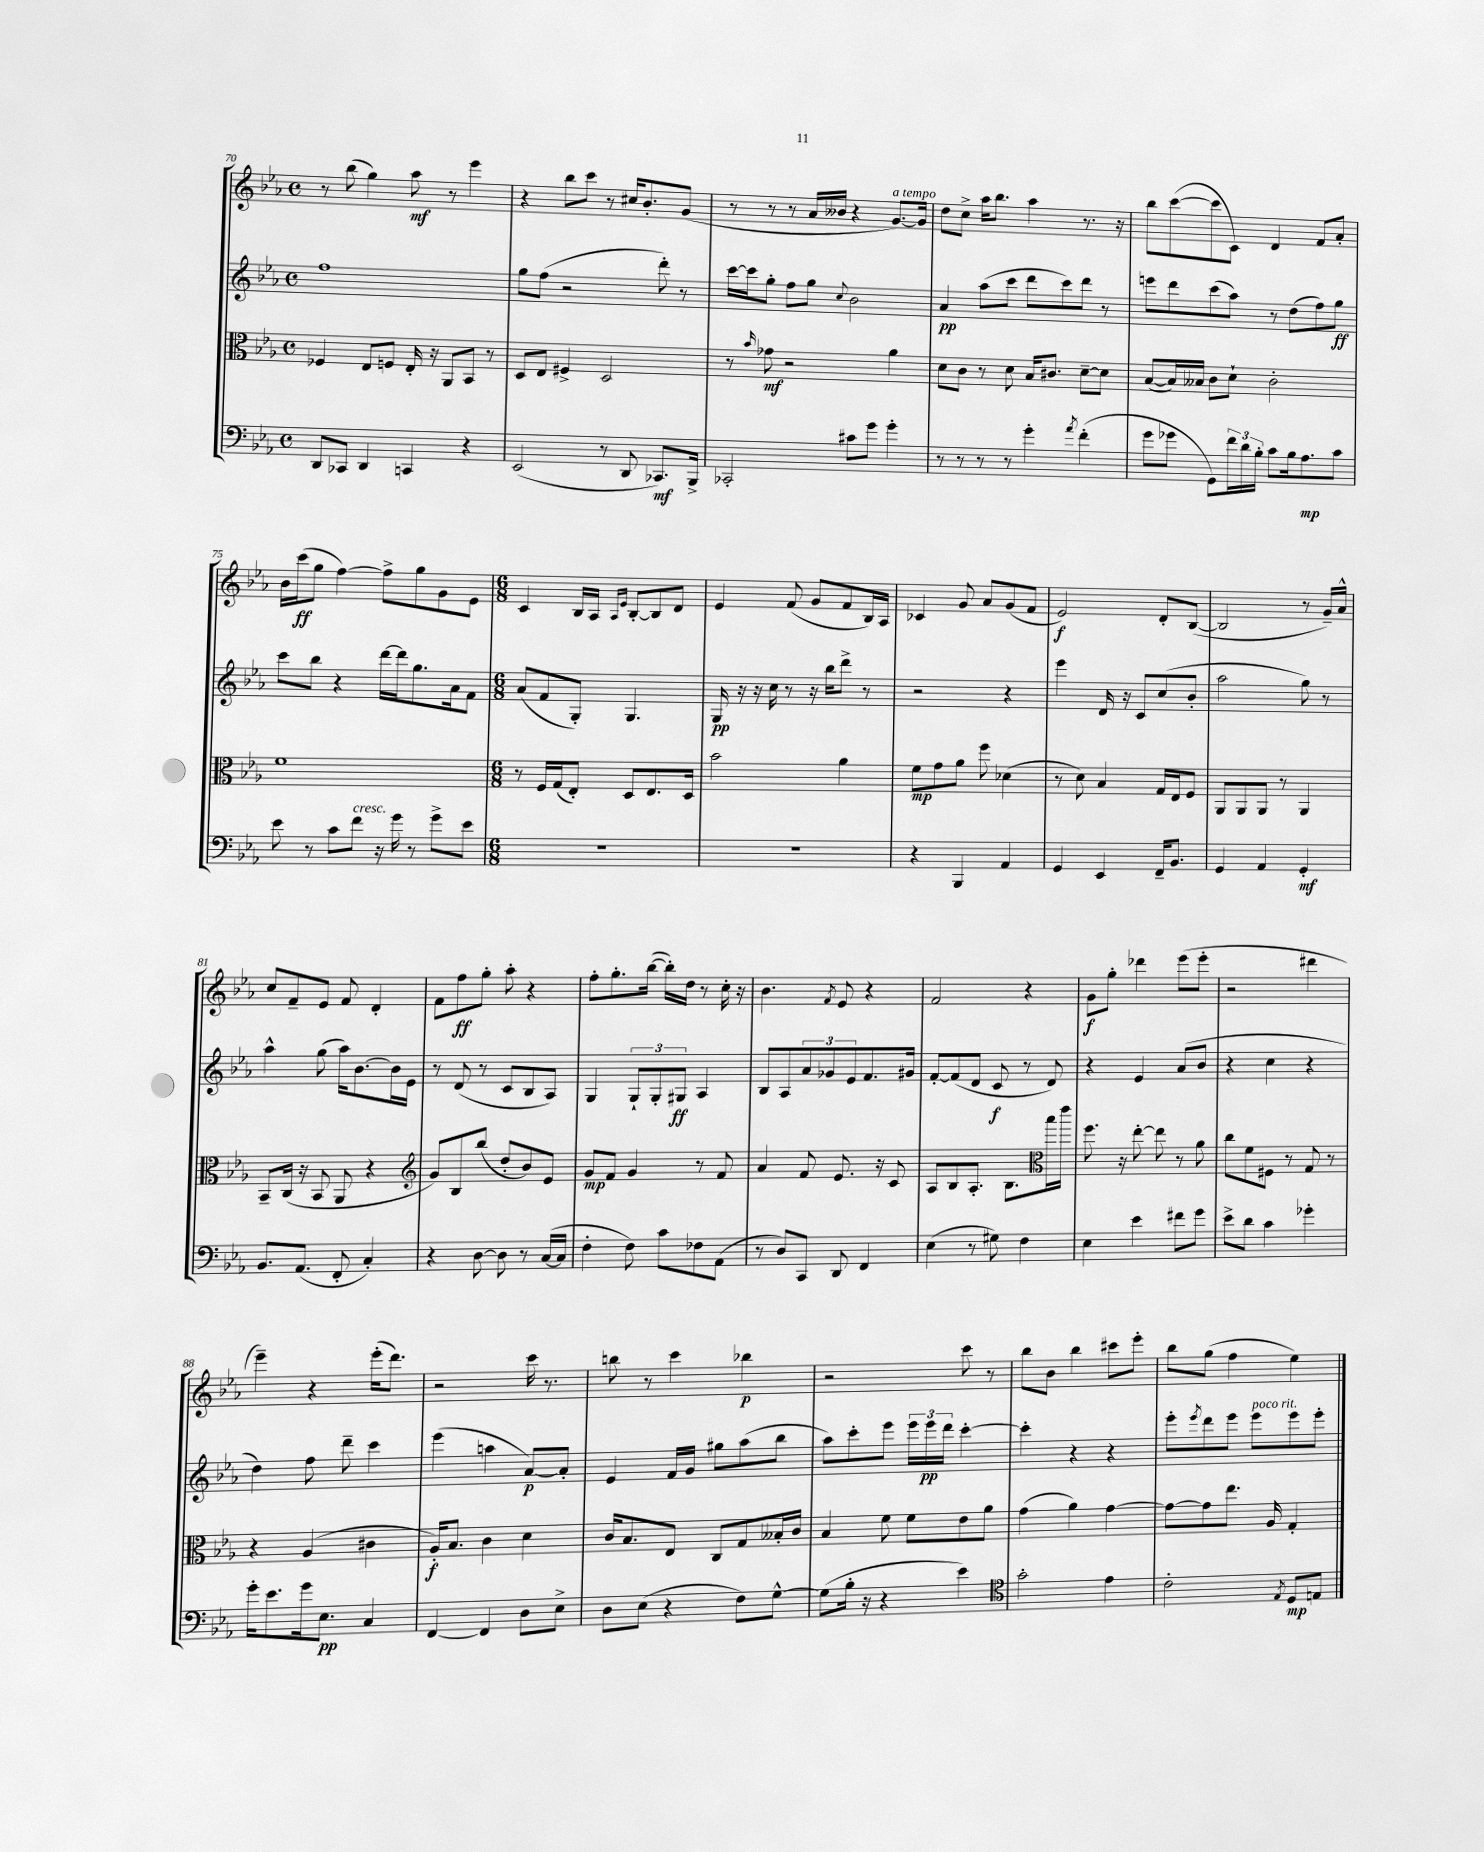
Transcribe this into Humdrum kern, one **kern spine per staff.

**kern	**kern	**kern	**kern
*staff4	*staff3	*staff2	*staff1
*clefF4	*clefC3	*clefG2	*clefG2
*k[b-e-a-]	*k[b-e-a-]	*k[b-e-a-]	*k[b-e-a-]
*M4/4	*M4/4	*M4/4	*M4/4
*met(c)	*met(c)	*met(c)	*met(c)
8DD/L	4F-/	1ff	8r
8CC-/J	.	.	(8bb-\
4DD/	8E-/L	.	4gg\)
.	8F/J	.	.
4CC/	16E-'/	.	8aa-\
.	16r	.	.
.	8AA-/L	.	8r
4r	8BB-/J	.	4eee-\
.	8r	.	.
=	=	=	=
(2EE-/	8D/L	8gg\L	4r
.	8E-/J	(8ff\J	.
.	4F#^/	2r	8bb-\L
.	.	.	8ccc\J
8r	2D/	.	8r
8DD/	.	.	16cc#/LK
.	.	.	8.b-'/
8.CC-/L)	.	8ddd'\)	.
.	.	8r	(8g/J
16BBB-^/Jk	.	.	.
=	=	=	=
2CC-'/	8r	[16ccc\LL	8r
.	.	16ccc\]J	.
.	16qqb-/	.	.
.	8g-\	8gg'\J	8r
.	2r	8ff\L	8r
.	.	8gg\J	16a-/LL
.	.	.	16b--/JJ
.	.	8qqcc/	.
8c#\L	.	2b-\	4r
8g\J	.	.	.
4g'\	4a-\	.	[8.g/L)
.	.	.	16g/]Jk
=	=	=	=
8r	8d\L	4a-/	8dd\L
8r	8c\J	.	8cc^\J
8r	8r	(8aa-\L	16aa-\LK
.	.	.	8.bb-\J
8r	8d\	8ccc\J	.
4g'\	16B-/LK	8ddd\L	4aa-\
.	8.c#/J	.	.
.	.	8ccc\)	.
8qa-/	.	.	.
(4f'\	[8d~\L	8ddd\J	8.r
.	8d\]J	8r	.
.	.	.	16r
=	=	=	=
8g\L	([8B-/L	8eee\L	8bb-\L
8g-\J	16B-/]L)	8ddd\	([8ccc\
.	16B--/JJ	.	.
8GG\L)	8c\L	(8ccc\	8ccc\]
24f\L	8d`\J	8aa-\J)	8c\J)
24d\	.	.	.
24B-'\JJ	.	.	.
8c\L	2c'\	8r	4d/
16B-\k	.	(8dd\L	.
8.A-\	.	.	.
.	.	8ff\)	8f/L
8c\J	.	8gg\J	8a-'/J
=	=	=	=
8e-\	1f	8ccc\L	16b-\LL
.	.	.	(16ccc\J
8r	.	8bb-\J	8gg\J
8c\L	.	4r	[4ff\)
8f\J	.	.	.
16r	.	[16ddd\LL	8ff^\]L
16g\	.	16ddd\]J	.
8r	.	8.gg\	8gg\
8g^\L	.	.	8g\
.	.	16a-\k	.
8e-\J	.	8f\J	8e-\J
=	=	=	=
*M6/8	*M6/8	*M6/8	*M6/8
2.r	8r	(8a-/L	4c/
.	16F/LL	8f/	.
.	(16G/J	.	.
.	8E-'/J)	8G'/J)	16B-/LL
.	.	.	16A-/JJ
.	.	.	16qqA-/LL
.	.	.	16qqe-/JJ
.	8D/L	4.G/	[8B-'/L
.	8.E-/	.	8B-/]
.	.	.	8d/J
.	16D/Jk	.	.
=	=	=	=
2.r	2b-\	16G/	4e-/
.	.	16r	.
.	.	16r	.
.	.	16cc\	.
.	.	8r	(8f/
.	.	16r	8g/L
.	.	16bb-\LK	.
.	4a-\	8ddd^\J	8f/
.	.	8r	16B-/L)
.	.	.	16A-/JJ
=	=	=	=
4r	8f\L	2r	4c-/
.	8g\	.	.
4BBB-/	8a-\J	.	8g/
.	8ff\	.	8a-/L
4AA-/	(4d-\	4r	(8g/
.	.	.	8f/J
=	=	=	=
4GG/	8r	4eee-\	2e-/)
.	8d\)	.	.
4EE-/	4B-/	16d/	.
.	.	16r	.
.	.	8c/L	.
16FF~/LK	16G/LL	(8cc/	8d'/L
8.BB-/J	16E-/J	.	.
.	8F/J	8b-'/J	([8B-/J
=	=	=	=
4GG/	8AA-/L	2aa-\	2B-/]
.	8AA-/	.	.
4AA-/	8AA-/J	.	.
.	8r	.	.
4GG'/	4AA-/	8gg\)	8r
.	.	8r	16g~/LL)
.	.	.	16a-^^/JJ
=	=	=	=
8.BB-/L	8BB-~/L	4aa-^^\	8cc/L
.	(16C/Jk	.	8f~/
(8.AA-/J	16r	.	.
.	8BB-/	(8gg\	8e-/J
8FF'/	8AA-/	16aa-\LK)	8f/
.	.	[8.b-\	.
4C'/)	4r	.	4d'/
.	.	16b-\]L	.
.	.	16e-\JJ	.
=	=	=	=
*	*clefG2	*	*
4r	8g/L)	8r	8f\L
.	8B-/	(8d/	8ff\
[8D\	(8bb-/J	8r	8gg'\J
8D\]	8dd'/L	8c/L	8aa-'\
8r	8b-/)	8B-/	4r
([16C/LL	8e-/J	8A-/J)	.
16C/]JJ	.	.	.
=	=	=	=
4F'\	8g/L	4G/	8ff'\L
.	8f/J	.	8.gg'\
8F\)	4g/	12G`/L	.
.	.	.	([16bb-\Jk
.	.	12G'/	.
8c\L	.	.	16bb-'\]LL)
.	.	12G#/J	.
.	.	.	16dd\JJ
8F-\	8r	4A-/	8r
(8AA-\J	8f/	.	16cc'\
.	.	.	16r
=	=	=	=
8r	4a-/	8B-/L	4.b-\
8D/L)	.	8A-/	.
8CC/J	8f/	12a-/	.
.	.	12g-/	.
.	.	.	8qf/
8DD/	8.e-/	.	8e-/
.	.	12e-/	.
4FF/	.	8.f/	4r
.	16r	.	.
.	8c/	.	.
.	.	16g#/Jk	.
=	=	=	=
(4E-\	8A-/L	[8f'/L	2f/
.	8B-/	(8f/]	.
8r	8.A-'/J	8d/J	.
8G#\)	.	8c/	.
.	8.B-\L	.	.
4F\	.	8r	4r
.	16bb-\L	8d/)	.
.	16eee-\JJ	.	.
=	=	=	=
*	*clefC3	*	*
4E-\	8.ff\	4r	8g\L
.	.	.	8gg'\J
.	16r	.	.
4e-\	[8ee-'\	4e-/	4ddd-\
.	8ee-\]	.	.
8f#\L	8r	(8a-/L	(8eee-\L
8g\J	8a-\	8b-/J	8eee-'\J
=	=	=	=
8e-^\L	8cc\L	4r	2r
8d\J	8f\	.	.
4c\	8F#\J	4cc\	.
.	8r	.	.
4g-'\	8G/	4r	4ddd#\
.	8r	.	.
=	=	=	=
16g'\LK	4r	4dd\)	4eee-~\)
8.e-\	.	.	.
16g\k	(4A-/	8ff\	4r
8.E-\J	.	.	.
.	.	8ddd~\	.
4C/	4c#\	4ccc\	(16eee-'\LK
.	.	.	8.ddd\J)
=	=	=	=
[4FF/	16A-'/LK)	(4eee-\	2r
.	8.B-/J	.	.
4FF/]	4c\	4aa\	.
8D\L	4d\	[8a-/L)	16ccc\
.	.	.	8.r
8E-^\J	.	8a-'/]J	.
=	=	=	=
8D\L	16c/LK	4e-/	8bb\
.	8.B-/	.	.
(8E-\J	.	.	8r
4r	8E-/J	16f/LL	4ccc\
.	.	16g/JJ	.
.	8C/L	8gg#\L	.
8F\L)	8G/	(8aa-\	4bb-\
[8G^^\J	16B--'/L	8bb-\J	.
.	16c/JJ	.	.
=	=	=	=
(8G\]L	4B-/	8aa-\L)	2r
16B-'\Jk	.	8ccc'\	.
16r	.	.	.
4r	8f\	8eee-\J	.
.	8f\L	24eee-\LL	.
.	.	24eee-\	.
.	.	24ddd\JJ	.
4e-\)	8e-\	[4ccc'\	8ccc\
.	8a-\J	.	8r
=	=	=	=
*clefC4	*	*	*
2g'\	(4g\	4ccc'\]	8bb-\L
.	.	.	8b-\J
.	4a-\)	4r	4bb-\
4e-\	[4g\	4r	8ccc#\L
.	.	.	8eee-'\J
=	=	=	=
2c'\	8g\_L	8eee-'\L	8bb-\L
.	.	8qeee-/	.
.	8g\]	8ddd\	(8gg\J
.	8.ee-\J	8eee-\J	4ff\
.	.	8eee-\L	.
.	16A-/	.	.
8qE-/	.	.	.
8D/L	4G'/	8eee-\	4ee-\)
8E/J	.	8eee-'\J	.
==	==	==	==
*-	*-	*-	*-
